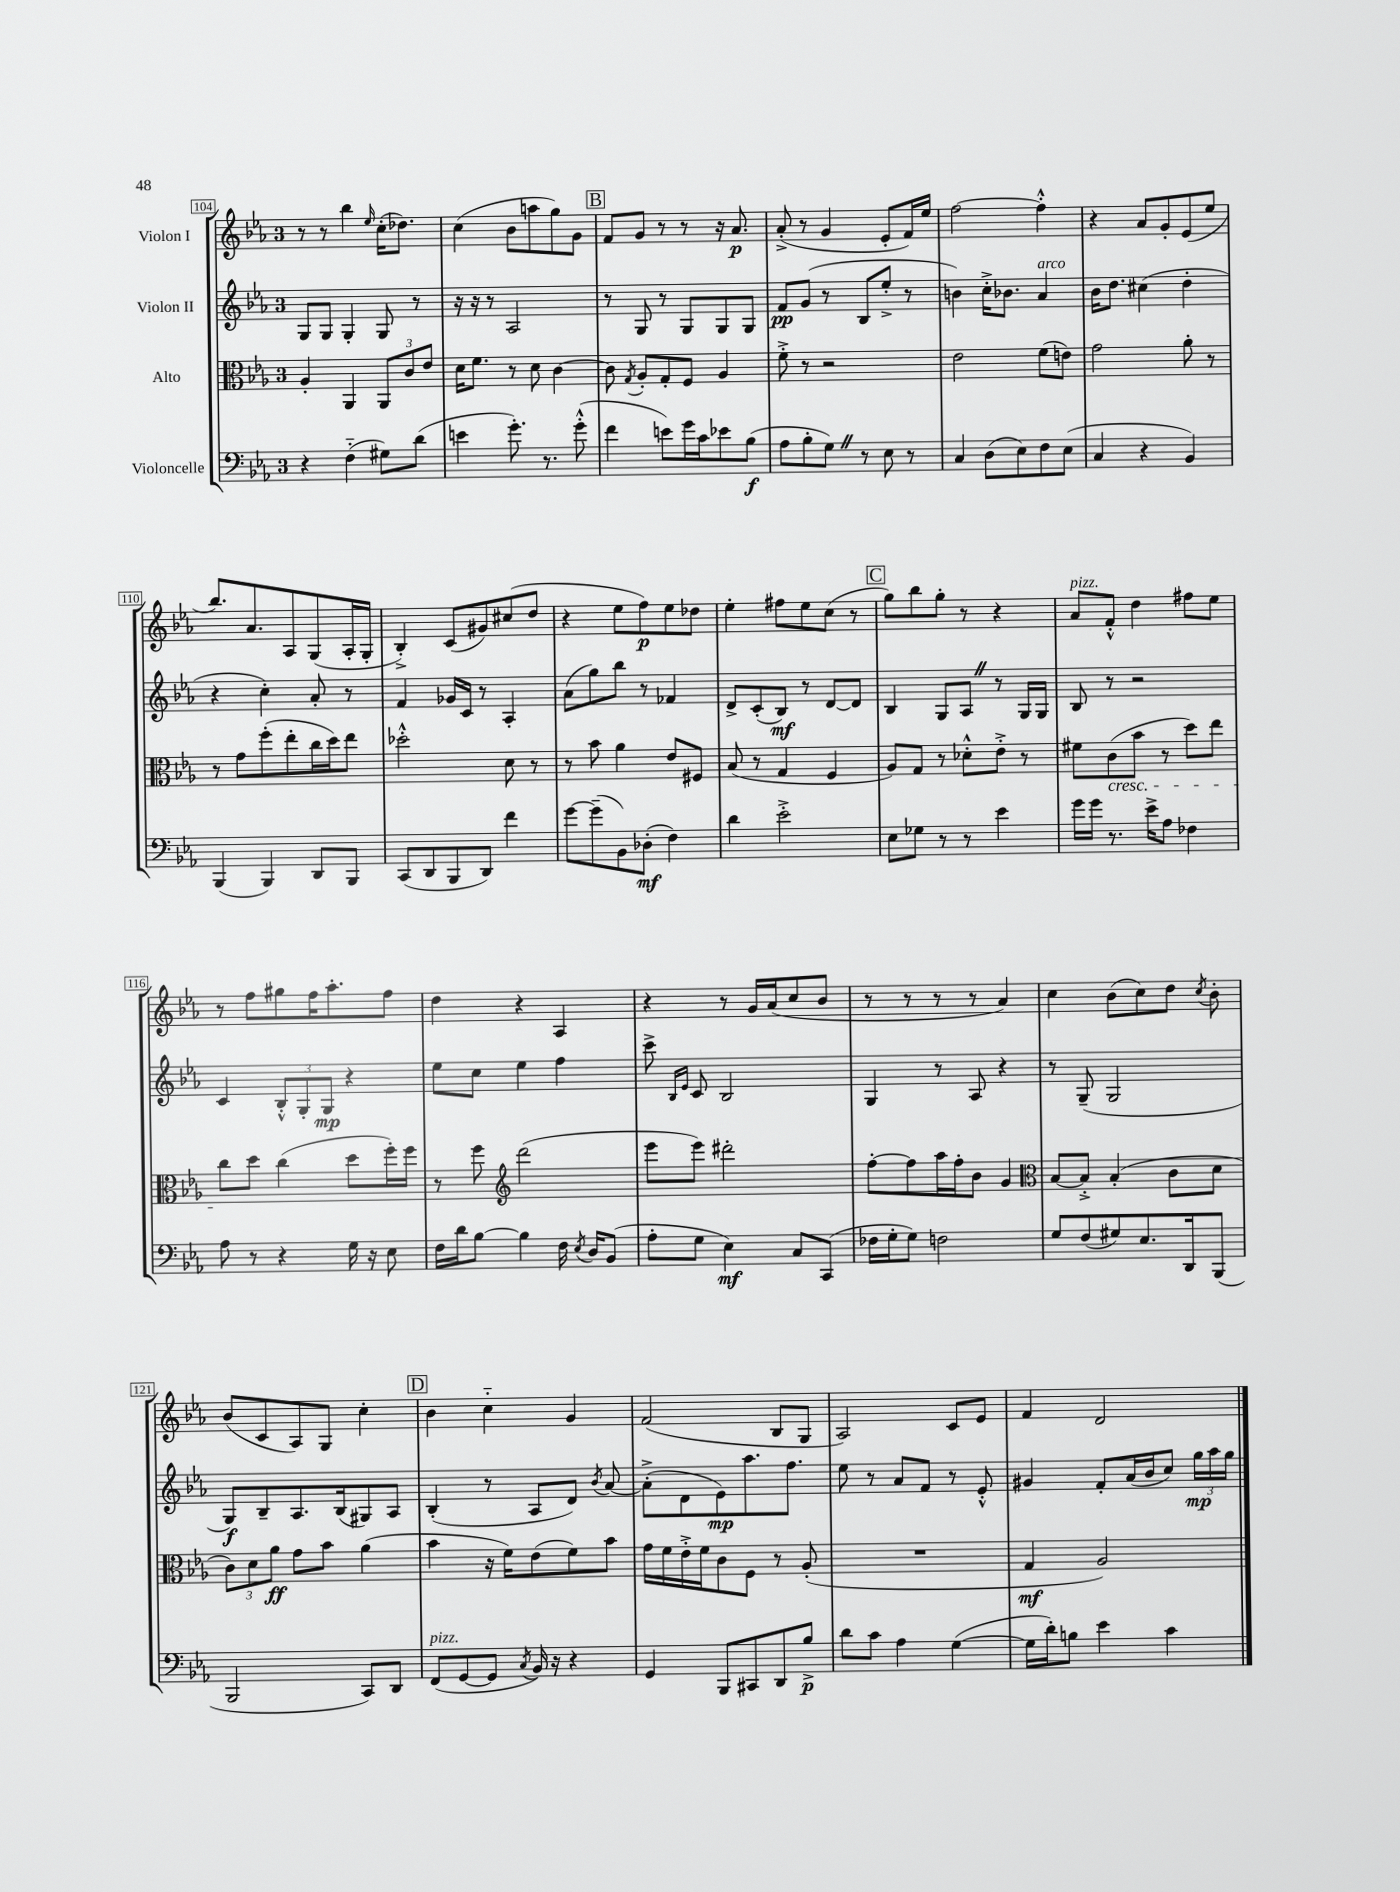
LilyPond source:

<<
\new StaffGroup <<
\new Staff = "s0" \with { instrumentName = "Violon I" } {
    \clef treble \key ees \major \once \override Staff.TimeSignature.style = #'single-digit \time 3/4
    \autoBeamOff r8 r8 bes''4 \grace { ees''16 } c''16[-.( des''8.]) |
    c''4( bes'8[ a''8 g''8) g'8] |
    \mark \markup { \box "B" } f'8[ g'8] r8 r8 r16 aes'8.\p |
    aes'8-.->( r8 g'4 ees'8[-. f'16) ees''16] |
    f''2~ f''4-.-^ |
    r4 aes'8[ g'8-. ees'8( ees''8] |
    bes''8.[) aes'8. aes8 g8( aes16-. g16]-. |
    bes4-.->) c'8[( gis'8) cis''8( d''8] |
    r4 ees''8[ f''8\p) ees''8 des''8] |
    ees''4-. fis''8[ ees''8 c''8]( r8 |
    \mark \markup { \box "C" } g''8[) bes''8 g''8]-. r8 r4 |
    aes'8[^\markup { \italic "pizz." } f'8]-.-^ d''4 fis''8[ ees''8] |
    r8 f''8[ gis''8 f''16 aes''8.-. f''8] |
    d''4 r4 aes4 |
    r4 r8 g'16[ aes'16( c''8 bes'8] |
    r8 r8 r8 r8 aes'4) |
    c''4 bes'8[( c''8) d''8] \acciaccatura { c''8 } bes'8-. |
    bes'8[( c'8 aes8) g8] c''4-. |
    \mark \markup { \box "D" } bes'4 c''4-_ g'4 |
    f'2( bes8[ g8] |
    aes2) c'8[ ees'8] |
    f'4 d'2 \bar "|." |
}
\new Staff = "s1" \with { instrumentName = "Violon II" } {
    \clef treble \key ees \major \once \override Staff.TimeSignature.style = #'single-digit \time 3/4
    \autoBeamOff g8[ g8] g4-. g8 r8 |
    r16 r16 r8 aes2 |
    \mark \markup { \box "B" } r8 g8 r8 g8[ g8 g8] |
    f'8[\pp g'8]( r8 bes8[ ees''8]-.-> r8 |
    b'4) c''16[-.-> bes'8.] aes'4^\markup { \italic "arco" } |
    bes'16[ d''8.] cis''4( d''4-. |
    r4 c''4-.) aes'8-. r8 |
    f'4 ges'16[ c'16] r8 aes4-. |
    aes'8[( g''8) bes''8] r8 fes'4 |
    d'8[-> c'8-.( bes8]\mf) r8 d'8[~ d'8] |
    \mark \markup { \box "C" } bes4 g8[ aes8] \once \override BreathingSign.text = \markup { \musicglyph "scripts.caesura.straight" } \breathe r8 g16[ g16] |
    bes8 r8 r2 |
    c'4 \tuplet 3/2 { bes8[-.-^ g8-. g8]\mp } r4 |
    ees''8[ c''8] ees''4 f''4 |
    c'''8-> \grace { bes16[ ees'16] } c'8 bes2 |
    g4 r8 aes8 r4 |
    r8 g8--( g2 |
    g8[\f) bes8-- aes8. bes16( gis8) aes8] |
    \mark \markup { \box "D" } bes4-.( r8 aes8[ d'8]) \acciaccatura { bes'8 } aes'8~ |
    aes'8[-.->( d'8 ees'8\mp) aes''8. f''8.] |
    ees''8 r8 aes'8[ f'8] r8 ees'8-.-^ |
    gis'4 f'8[-. aes'16( bes'16 c''8]) \tuplet 3/2 { g''16[\mp aes''16 g''16] } \bar "|." |
}
\new Staff = "s2" \with { instrumentName = "Alto" } {
    \clef alto \key ees \major \once \override Staff.TimeSignature.style = #'single-digit \time 3/4
    \autoBeamOff aes4-. aes,4 \tuplet 3/2 { aes,8[ c'8 ees'8] } |
    d'16[ f'8.] r8 d'8 c'4~ |
    \mark \markup { \box "B" } c'8 \acciaccatura { g8 } aes8[-. g8-. f8] aes4 |
    f'8-.-> r8 r2 |
    ees'2 f'8[( e'8]) |
    g'2 aes'8-. r8 |
    r8 g'8[ f''8-.( ees''8-. c''16 d''16) ees''8] |
    des''2-.-^ d'8 r8 |
    r8 bes'8 aes'4 ees'8[ fis8] |
    bes8( r8 g4 f4 |
    \mark \markup { \box "C" } aes8[) g8] r8 des'8[-.-^ ees'8]-.-> r8 |
    fis'8[ c'8\cresc( bes'8] r8 d''8[) ees''8] |
    c''8[\! d''8] c''4( d''8[ f''16-.) f''16] |
    r8 f''8 \clef treble d'''2( |
    ees'''8[ ees'''8]) dis'''2-. |
    f''8[~-. f''8 aes''16 f''16-. bes'8] g'4 |
    \clef alto bes8[~ bes8]-.-> bes4-.( c'8[ d'8] |
    \tuplet 3/2 { c'8[) d'8 aes'8]\ff } g'8[ bes'8] aes'4( |
    \mark \markup { \box "D" } bes'4 r16 f'16[) ees'8( f'8) bes'8] |
    g'16[ f'16 ees'16-.-> f'16 c'8 f8] r8 aes8-.( |
    R2. |
    g4\mf aes2) \bar "|." |
}
\new Staff = "s3" \with { instrumentName = "Violoncelle" } {
    \clef bass \key ees \major \once \override Staff.TimeSignature.style = #'single-digit \time 3/4
    \autoBeamOff r4 f4-_( gis8[) d'8]( |
    e'4 g'8.-.) r8. g'8-.-^( |
    \mark \markup { \box "B" } f'4 e'8[) g'16 c'16 ees'8 bes8]\f( |
    aes8[ bes8-. g8]) \once \override BreathingSign.text = \markup { \musicglyph "scripts.caesura.straight" } \breathe r8 ees8 r8 |
    c4 d8[( ees8) f8 ees8]( |
    c4 r4 bes,4) |
    bes,,4( bes,,4) d,8[ bes,,8] |
    c,8[( d,8 bes,,8 d,8]) f'4 |
    g'8[~ g'8--( bes,8) des8]-.\mf( f4) |
    d'4 ees'2-.-> |
    \mark \markup { \box "C" } ees8[ ges8] r8 r8 ees'4 |
    g'16[ g'16] r8. ees'16[-> aes8] fes4 |
    aes8 r8 r4 g16 r16 ees8 |
    f16[ d'16 bes8]~ bes4 f16 \acciaccatura { ees8 } d16[ bes,8]( |
    aes8[-. g8] ees4\mf) c8[ c,8]( |
    fes16[ g16-. g8]) f2 |
    g8[ f8( gis8) ees8. d,16 bes,,8]( |
    bes,,2 c,8[) d,8] |
    \mark \markup { \box "D" } f,8[^\markup { \italic "pizz." }( g,8~ g,8] \acciaccatura { c8 } bes,16) r16 r4 |
    g,4 bes,,8[ cis,8 d,8 bes8]->\p |
    d'8[ c'8] aes4 g4~( |
    g16[ d'16-.) b8] ees'4 c'4 \bar "|." |
}
>>
>>
\layout { \context { \Score currentBarNumber = #104 \override BarNumber.stencil = #(make-stencil-boxer 0.1 0.3 ly:text-interface::print) } }
